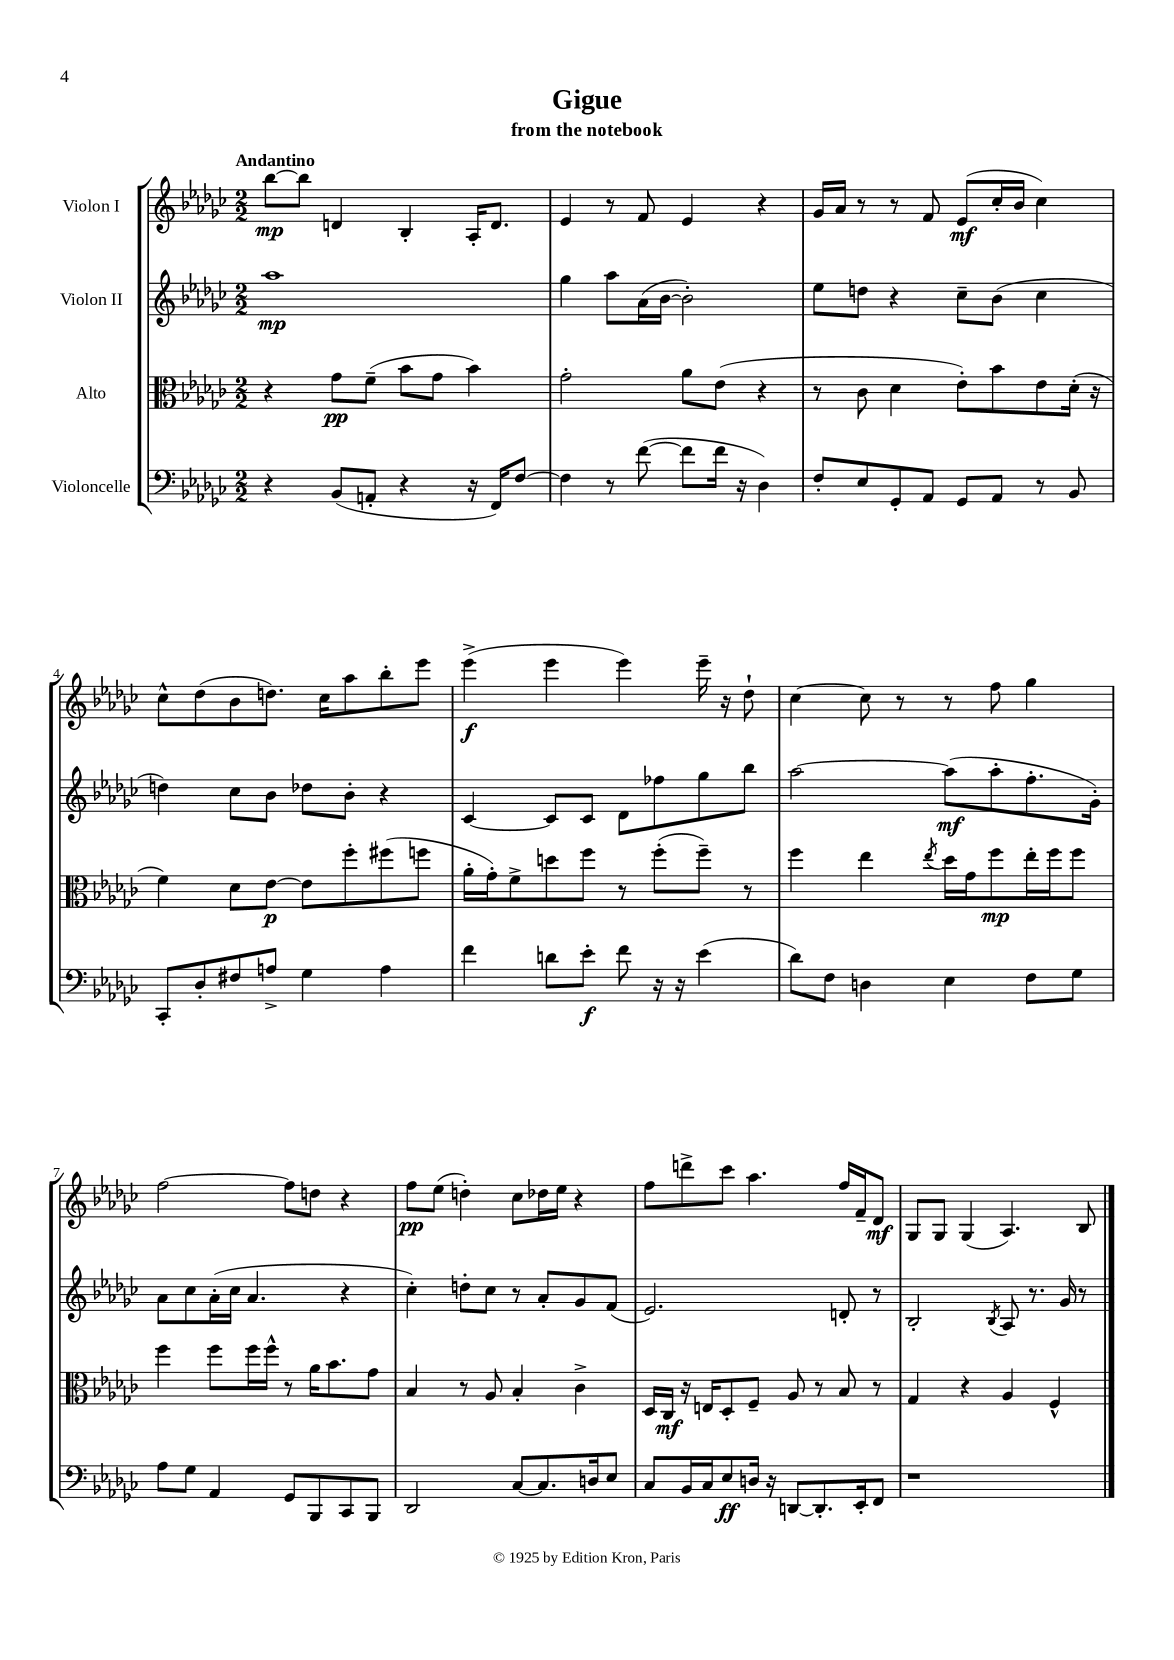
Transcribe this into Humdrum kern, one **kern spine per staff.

**kern	**kern	**kern	**kern
*staff4	*staff3	*staff2	*staff1
*clefF4	*clefC3	*clefG2	*clefG2
*k[b-e-a-d-g-c-]	*k[b-e-a-d-g-c-]	*k[b-e-a-d-g-c-]	*k[b-e-a-d-g-c-]
*M2/2	*M2/2	*M2/2	*M2/2
4r	4r	1aa-	[8bb-\L
.	.	.	8bb-\]J
(8BB-/L	8g-\L	.	4d/
8AA'/J	(8f~\J	.	.
4r	8b-\L	.	4B-'/
.	8g-\J	.	.
16r	4b-\)	.	16A-'/LK
16FF/LK)	.	.	8.d/J
[8F/J	.	.	.
=	=	=	=
4F\]	2g-'\	4gg-\	4e-/
8r	.	8aa-\L	8r
([8f\	.	(16a-\L	8f/
.	.	[16b-\JJ	.
8f\]L	8a-\L	2b-'\])	4e-/
16f\Jk	(8e-\J	.	.
16r	.	.	.
4D-\)	4r	.	4r
=	=	=	=
8F'/L	8r	8ee-\L	16g-/LL
.	.	.	16a-/JJ
8E-/	8c-\	8dd\J	8r
8GG-'/	4d-\	4r	8r
8AA-/J	.	.	8f/
8GG-/L	8e-'\L)	8cc-~\L	(8e-/L
8AA-/J	8b-\	(8b-\J	16cc-'/L
.	.	.	16b-/JJ
8r	8e-\	4cc-\	4cc-\)
8BB-/	(16d-'\Jk	.	.
.	16r	.	.
=	=	=	=
8CC-'/L	4f\)	4dd\)	8cc-^^\L
8D-'/	.	.	(8dd-\
8F#/	8d-\L	8cc-\L	8b-\
8A^/J	[8e-\J	8b-\J	8.dd\J)
4G-\	8e-\]L	8dd-\L	.
.	.	.	16cc-\LK
.	8ff'\	8b-'\J	8aa-\
4A\	(8ff#\	4r	8bb-'\
.	8ff\J	.	8eee-\J
=	=	=	=
4f\	16a-'\LL	[4c-/	(4eee-^\
.	16g-'\J)	.	.
.	8f^\	.	.
8d\L	8dd\	8c-/]L	4eee-\
8e-'\J	8ff\J	8c-/J	.
8f\	8r	8d-\L	4eee-\)
16r	(8ff'\L	8ff-\	.
16r	.	.	.
(4e-\	8ff~\J)	8gg-\	16eee-~\
.	.	.	16r
.	8r	8bb-\J	8dd-`\
=	=	=	=
8d-\L)	4ff\	[2aa-\	[4cc-\
8F\J	.	.	.
4D\	4ee-\	.	8cc-\]
.	.	.	8r
.	8qee-/	.	.
4E-\	16dd-\LL	(8aa-\]L	8r
.	16g-\J	.	.
.	8ff\	8aa-'\	8ff\
8F\L	16ee-'\L	8.ff'\	4gg-\
.	16ff\J	.	.
8G-\J	8ff\J	.	.
.	.	16g-'\Jk)	.
=	=	=	=
8A-\L	4ff\	8a-\L	[2ff\
8G-\J	.	8cc-\	.
4AA-/	8ff\L	(16a-'\L	.
.	.	16cc-\JJ	.
.	16ff\L	4.a-/	.
.	16ff^^\JJ	.	.
8GG-/L	8r	.	8ff\]L
8BBB-/	16a-\LK	.	8dd\J
.	8.b-\	.	.
8CC-/	.	4r	4r
8BBB-/J	8g-\J	.	.
=	=	=	=
2DD-/	4B-/	4cc-'\)	8ff\L
.	.	.	(8ee-\J
.	8r	8dd'\L	4dd'\)
.	8A-/	8cc-\J	.
[8C-/L	4B-'/	8r	8cc-\L
8.C-/]	.	8a-'/L	16dd-\L
.	.	.	16ee-\JJ
.	4c-^\	8g-/	4r
16D/k	.	.	.
8E-/J	.	(8f/J	.
=	=	=	=
8C-/L	16D-/LL	2.e-/)	8ff\L
.	16C-/JJ	.	.
16BB-/L	16r	.	8ddd^\
16C-/J	16E/LK	.	.
8E-/	8D-'/	.	8ccc-\J
16D/Jk	8F~/J	.	4.aa-\
16r	.	.	.
[8DD/L	8A-/	.	.
8.DD'/]	8r	.	.
.	8B-/	8d'/	16ff/LL
16EE-'/k	.	.	16f~/J
8FF/J	8r	8r	8d-/J
=	=	=	=
1r	4G-/	2B-'/	8G-/L
.	.	.	8G-/J
.	4r	.	(4G-/
.	.	8qB-/	.
.	4A-/	8A-/	4.A-/)
.	.	8.r	.
.	4F^^/	.	.
.	.	16g-/	.
.	.	8r	8B-/
==	==	==	==
*-	*-	*-	*-
